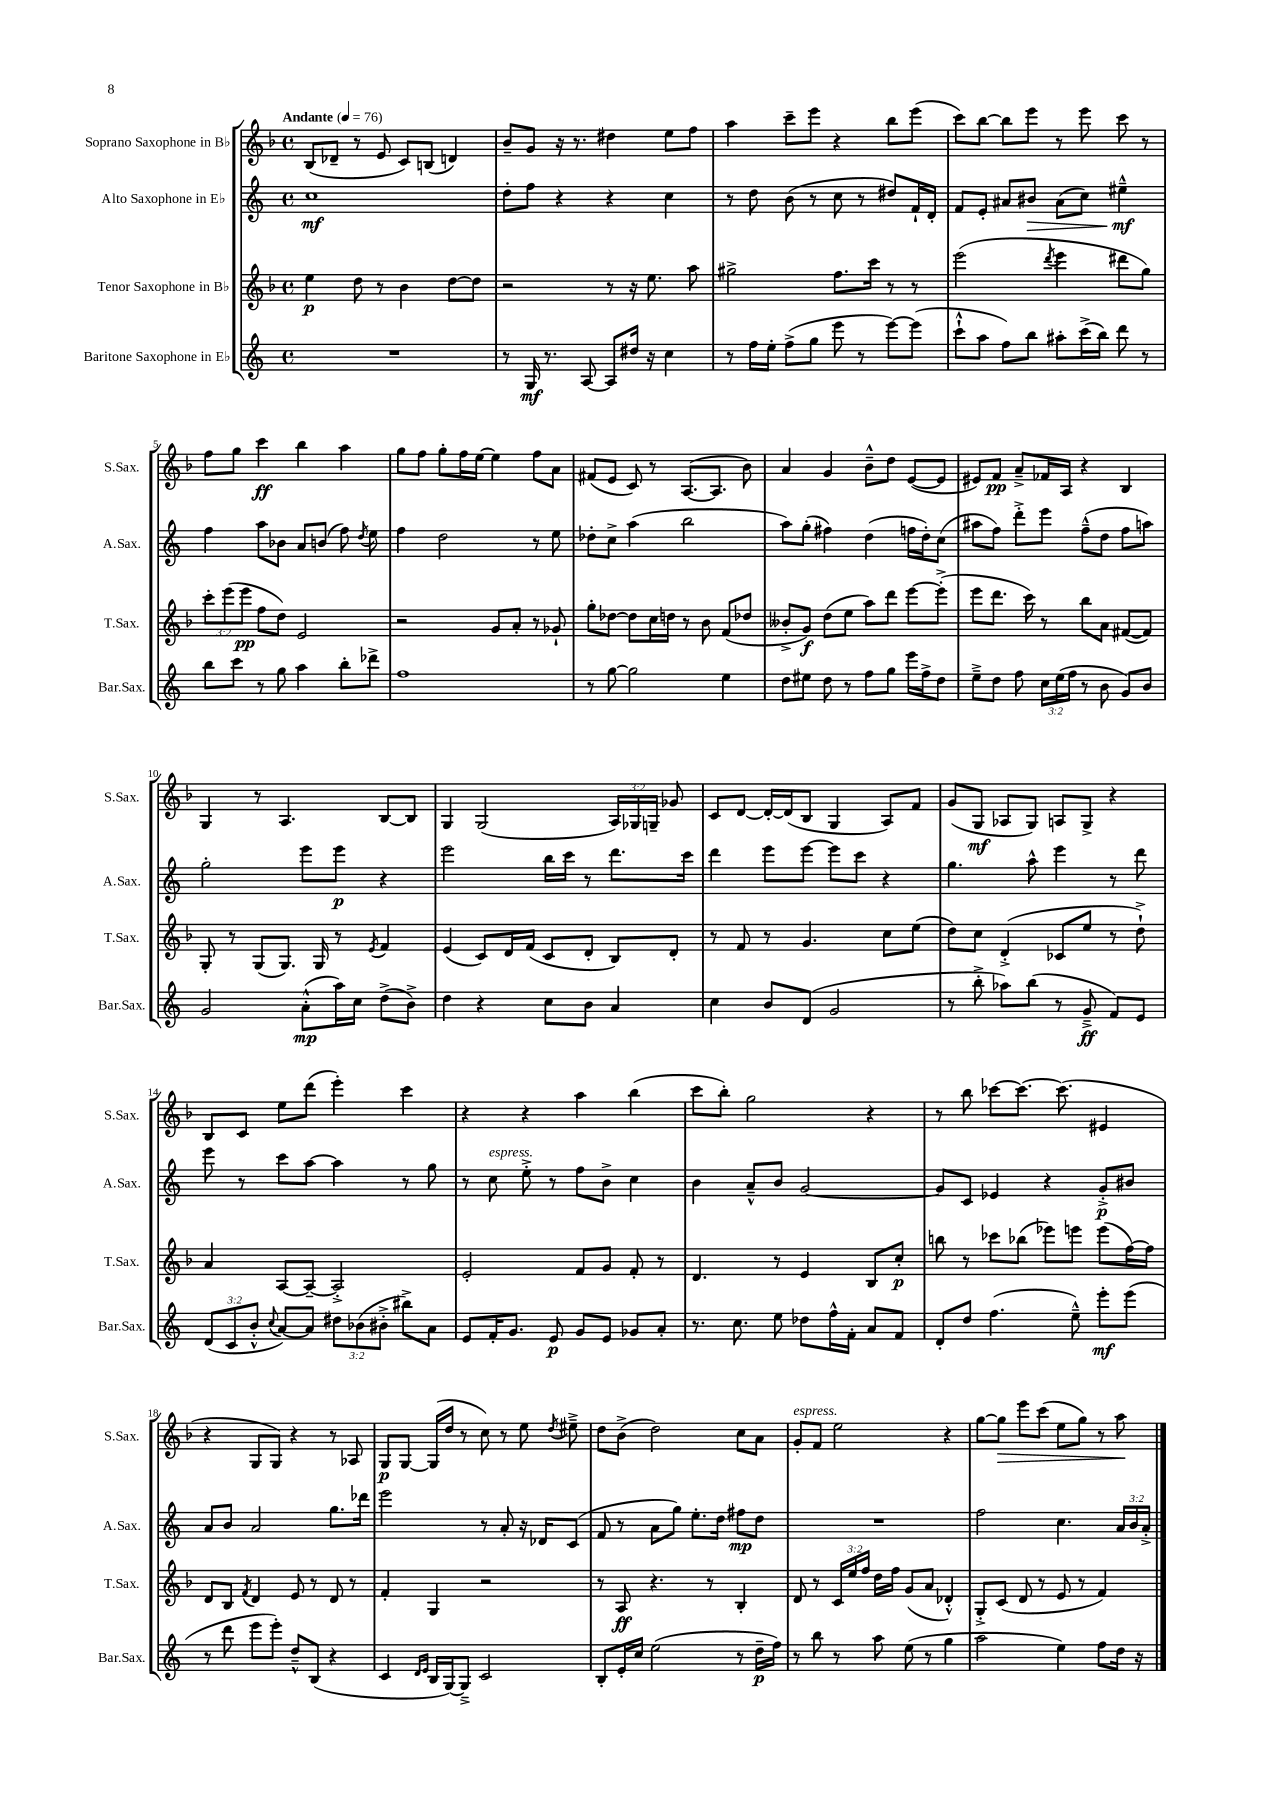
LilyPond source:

<<
\new StaffGroup <<
\new Staff = "s0" \with { instrumentName = "Soprano Saxophone in Bb" shortInstrumentName = "S.Sax." } {
    \clef treble \key f \major \defaultTimeSignature \time 4/4 \override Staff.TupletNumber.text = #tuplet-number::calc-fraction-text \tempo "Andante" 4 = 76
    \autoBeamOff bes8[( des'8]-- r8 e'8 c'8[) b8]( d'4) |
    bes'8[-- g'8] r16 r8. dis''4 e''8[ f''8] |
    a''4 c'''8[-- e'''8] r4 bes''8[ e'''8]( |
    c'''8[) bes''8]~ bes''8[ e'''8] r8 e'''8 c'''8 r8 |
    f''8[ g''8] c'''4\ff bes''4 a''4 |
    g''8[ f''8] g''8[-. f''16 e''16]~ e''4 f''8[ a'8] |
    fis'8[( e'8] c'8) r8 a8.[~( a8.] bes'8) |
    a'4 g'4 bes'8[---^ d''8] e'8[~( e'8] |
    eis'8[) f'8]\pp a'8[---> fes'16 a16] r4 bes4 |
    g4 r8 a4. bes8[~ bes8] |
    g4 g2( \tuplet 3/2 { a16[) ges16 g16]-- } ges'8 |
    c'8[ d'8]~ d'16[~-. d'16( bes8] g4 a8[) f'8] |
    g'8[( g8]\mf aes8[ g8]) a8[ g8]-> r4 |
    bes8[ c'8] e''8[ d'''8]( e'''4-.) c'''4 |
    r4 r4 a''4 bes''4( |
    c'''8[ bes''8]-.) g''2 r4 |
    r8 bes''8 ces'''8[~ ces'''8.]~ ces'''8.( eis'4 |
    r4 g8[ g8]) r4 r8 aes8 |
    g8[\p g8]~ g16[( d''16] r8 c''8) r8 e''8 \acciaccatura { d''8 } eis''8---> |
    d''8[ bes'8]->( d''2) c''8[ a'8] |
    g'8[-.^\markup { \italic "espress." } f'8] e''2 r4 |
    g''8[~ g''8]\> e'''8[ c'''8]( e''8[ g''8]) r8 a''8\! \bar "|." |
}
\new Staff = "s1" \with { instrumentName = "Alto Saxophone in Eb" shortInstrumentName = "A.Sax." } {
    \clef treble \key c \major \defaultTimeSignature \time 4/4 \override Staff.TupletNumber.text = #tuplet-number::calc-fraction-text
    \autoBeamOff c''1\mf |
    d''8[-. f''8] r4 r4 c''4 |
    r8 d''8 b'8( r8 c''8 r8 dis''8[) f'16-! d'16]-. |
    f'8[ e'8]-. ais'8[ bis'8]\> ais'8[( c''8]) eis''4---^\mf\! |
    f''4 a''8[ bes'8] a'8[ b'8]( f''8) \acciaccatura { d''8 } e''8 |
    f''4 d''2 r8 e''8 |
    des''8[-. c''8]-> a''4( b''2 |
    a''8[) g''8]-.( fis''4) d''4( f''16[ d''16-.) c''8]( |
    ais''8[ f''8]) d'''8[-.-> e'''8] f''8[---^( d''8] f''8[ a''8]) |
    g''2-. e'''8[ e'''8]\p r4 |
    e'''2 b''16[ c'''16] r8 d'''8.[ c'''16] |
    d'''4 e'''8[ e'''8]~ e'''8[ c'''8] r4 |
    g''4. a''8-^ e'''4 r8 d'''8 |
    e'''8 r8 c'''8[ a''8]~ a''4 r8 g''8 |
    r8 c''8^\markup { \italic "espress." } e''8-.-> r8 f''8[ b'8]-> c''4 |
    b'4 a'8[---^ b'8] g'2~ |
    g'8[ c'8] ees'4 r4 g'8[-.->\p bis'8] |
    a'8[ b'8] a'2 g''8.[ des'''16] |
    e'''2 r8 a'8-. r16 des'16[ c'8]( |
    f'8 r8 a'8[ g''8]) e''8.[-. d''16] fis''8[\mp d''8] |
    R1 |
    f''2 c''4. \tuplet 3/2 { a'16[ b'16 a'16]-.-> } \bar "|." |
}
\new Staff = "s2" \with { instrumentName = "Tenor Saxophone in Bb" shortInstrumentName = "T.Sax." } {
    \clef treble \key f \major \defaultTimeSignature \time 4/4 \override Staff.TupletNumber.text = #tuplet-number::calc-fraction-text
    \autoBeamOff e''4\p d''8 r8 bes'4 d''8[~ d''8] |
    r2 r8 r16 e''8. a''8 |
    gis''2-> f''8.[ c'''16] r8 r8 |
    e'''2( \acciaccatura { d'''8 } e'''4 dis'''8[ g''8]) |
    \tuplet 3/2 { c'''8[-. e'''8( e'''8]\pp } f''8[ d''8]) e'2 |
    r2 g'8[ a'8]-. r8 ges'8-! |
    g''8[-. des''8]~ des''8[ c''16 d''16] r8 bes'8 f'8[( des''8] |
    beses'8[-.-> g'8]\f) d''8[( e''8] a''8[) d'''8] e'''8[~ e'''8]-.->( |
    e'''8[ d'''8.] c'''16) r8 bes''8[ a'8] fis'8[~( fis'8]) |
    g8-. r8 g8[( g8.]) g16 r8 \acciaccatura { e'8 } f'4 |
    e'4( c'8[) d'16 f'16]( c'8[ d'8]-. bes8[) d'8]-. |
    r8 f'8 r8 g'4. c''8[ e''8]( |
    d''8[) c''8] d'4-.->( ces'8[ e''8] r8 d''8-!->) |
    a'4 a8[~ a8]~-- a2-.-> |
    e'2-. f'8[ g'8] f'8-. r8 |
    d'4. r8 e'4 bes8[ c''8]-.\p |
    b''8 r8 ces'''8[ bes''8]( ees'''8[) e'''8] e'''8[( f''16~) f''16] |
    d'8[ bes8] \acciaccatura { f'8 } d'4 e'8 r8 d'8 r8 |
    f'4-. g4 r2 |
    r8 a8\ff r4. r8 bes4-. |
    d'8 r8 \tuplet 3/2 { c'16[ e''16 f''16] } d''16[ f''16] g'8[( a'8] des'4-.-^) |
    g8[-.-> c'8]( d'8 r8 e'8 r8 f'4) \bar "|." |
}
\new Staff = "s3" \with { instrumentName = "Baritone Saxophone in Eb" shortInstrumentName = "Bar.Sax." } {
    \clef treble \key c \major \defaultTimeSignature \time 4/4 \override Staff.TupletNumber.text = #tuplet-number::calc-fraction-text
    \autoBeamOff R1 |
    r8 g16\mf r8. a8~ a8[ dis''16] r16 c''4 |
    r8 f''16[ e''16]-. f''8[->( g''8] e'''8 r8 e'''8[~) e'''8]( |
    c'''8[-!-^ a''8] f''8[) b''8] ais''8[-. c'''16->( b''16]) d'''8 r8 |
    b''8[ c'''8] r8 g''8 a''4 b''8[-. des'''8]-> |
    f''1 |
    r8 g''8~ g''2 e''4 |
    d''8[ eis''8] d''8 r8 f''8[ g''8] e'''16[ f''16-> d''8] |
    e''8[---> d''8] f''8 \tuplet 3/2 { c''16[ e''16( f''16] } r8 b'8 g'8[) b'8] |
    g'2 a'8[-.-^\mp( a''16) c''16] d''8[->( b'8]->) |
    d''4 r4 c''8[ b'8] a'4 |
    c''4 b'8[ d'8]( g'2 |
    r8 b''8-.-> aes''8[) b''8]( r8 g'8--->\ff f'8[) e'8] |
    \tuplet 3/2 { d'8[( c'8 b'8]-.-^ } \appoggiatura { c''8 } a'8[~) a'8] \tuplet 3/2 { dis''8[ bes'8( bis'8]-.-> } bis''8[->) a'8] |
    e'8[ f'16-. g'8.] e'8\p g'8[ e'8] ges'8[ a'8]-. |
    r8. c''8. e''8 des''8[ f''16-^ f'16]-. a'8[ f'8] |
    d'8[-. d''8] f''4.( e''8---^) e'''8[-.\mf e'''8]( |
    r8 d'''8 e'''8[ e'''8]-.) d''8[---^ b8]( r4 |
    c'4 \grace { d'16[ e'16] } b16[ g16~) g8]---> c'2 |
    b8[-. e'16-. c''16] e''2( r8 d''16[--\p f''16]) |
    r8 b''8 r8 a''8 e''8( r8 g''4 |
    a''2 e''4) f''8[ d''16] r16 \bar "|." |
}
>>
>>
